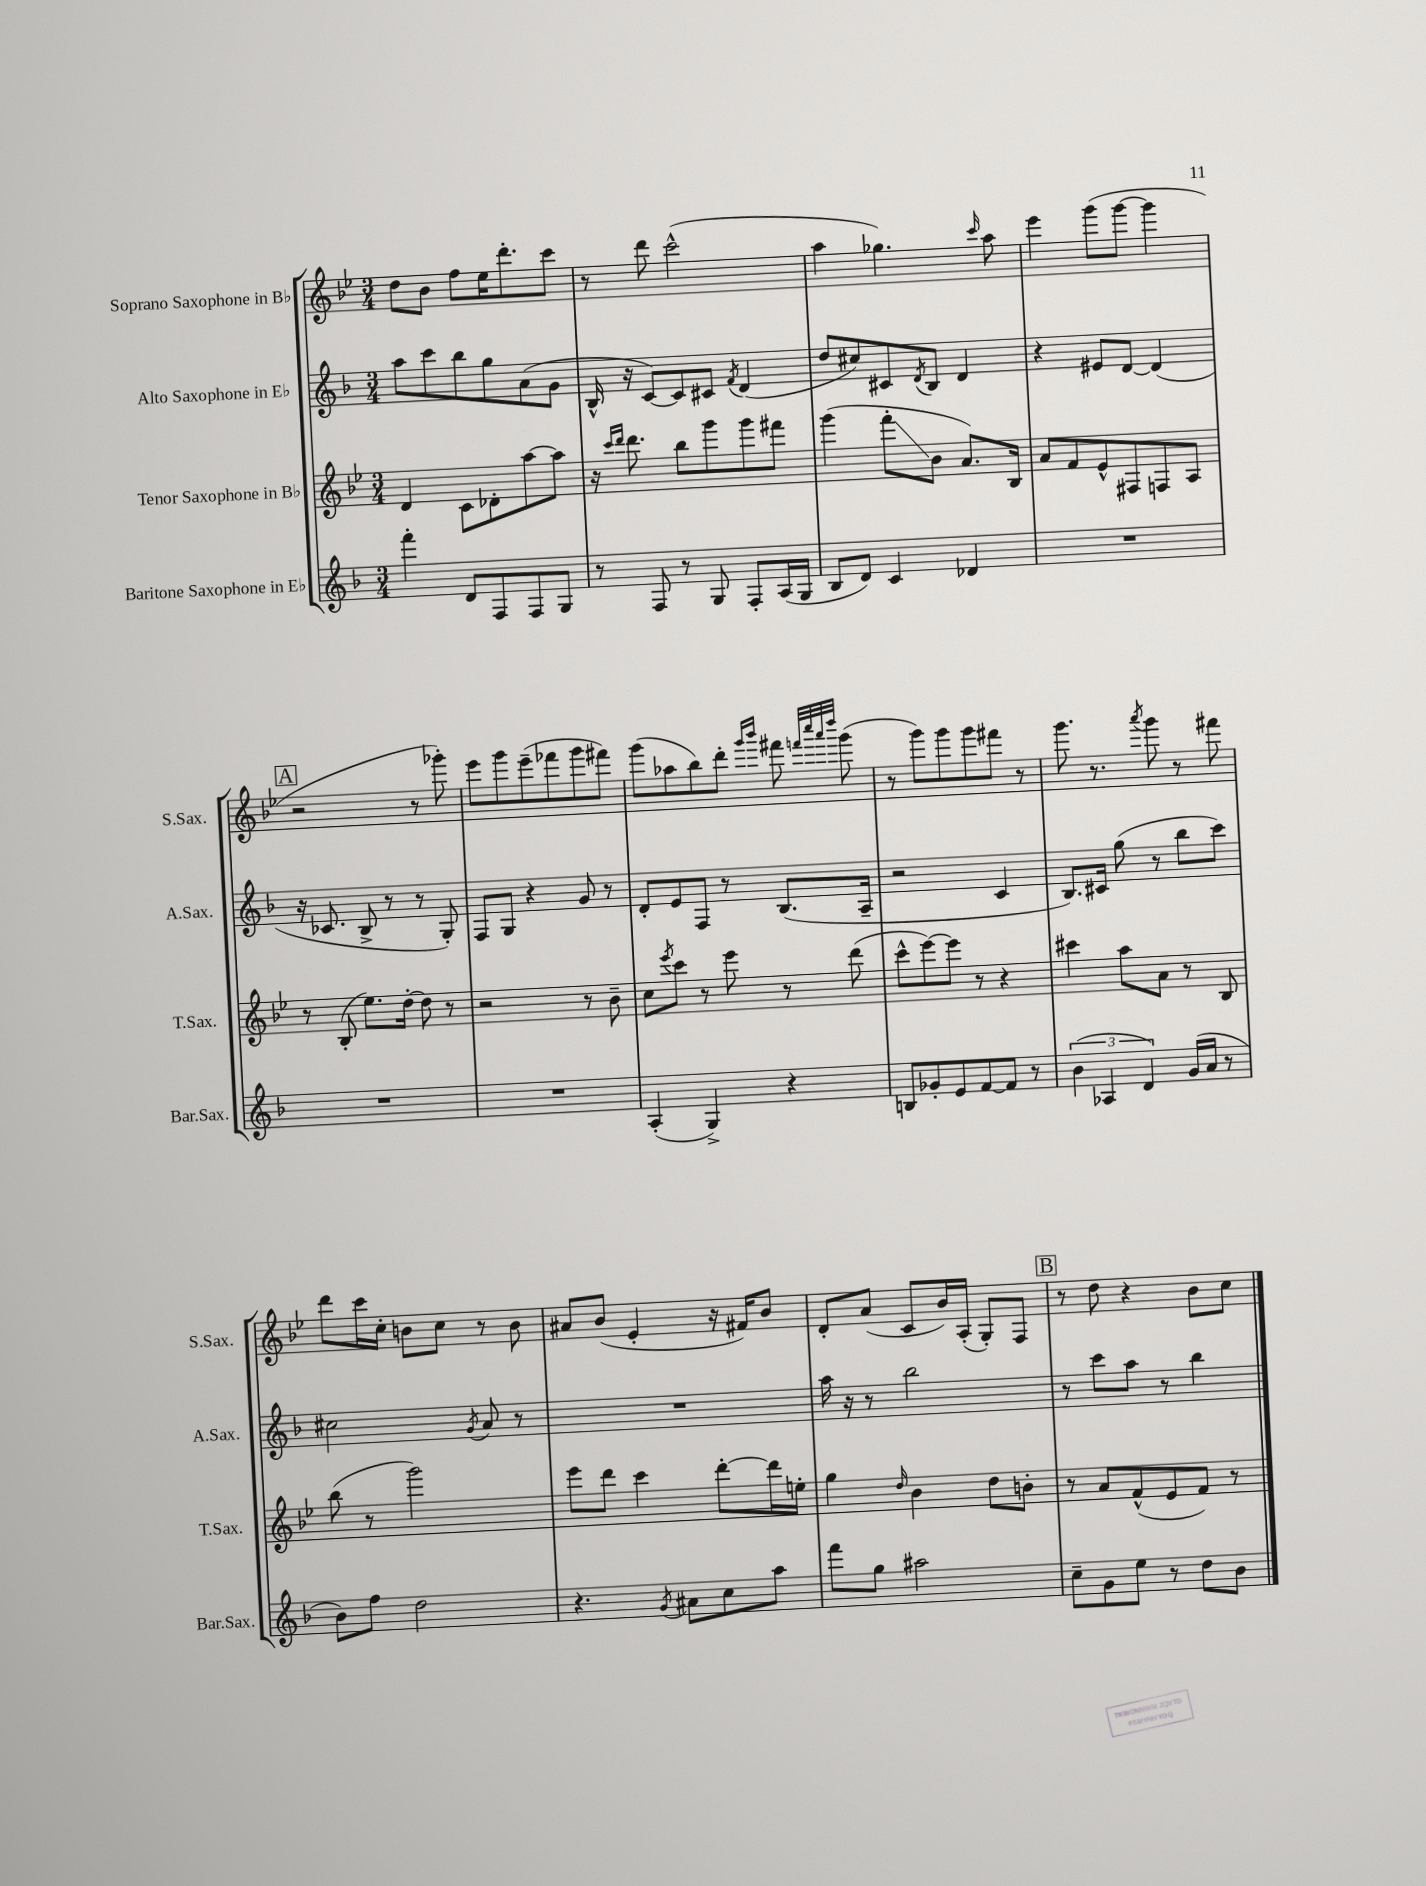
<<
\new StaffGroup <<
\new Staff = "s0" \with { instrumentName = "Soprano Saxophone in Bb" shortInstrumentName = "S.Sax." } {
    \clef treble \key bes \major \numericTimeSignature \time 3/4
    d''8 bes'8 f''8 ees''16 d'''8.-. c'''8 |
    r8 d'''8 c'''2-^( |
    a''4 ges''4.) \grace { c'''16 } a''8 |
    ees'''4 g'''8( g'''8~ g'''4 |
    \mark \markup { \box "A" } r2 r8 ges'''8-.) |
    ees'''8 g'''8 ees'''8--( fes'''8 g'''8 fis'''8) |
    g'''8( aes''8 bes''8) d'''8-. \grace { g'''16 bes'''16 } fis'''8 \grace { f'''32 c''''32 a'''32 d''''32 } g'''8( |
    r8 g'''8) g'''8 g'''8 fis'''8 r8 |
    g'''8. r8. \acciaccatura { a'''8 } g'''8 r8 fis'''8 |
    d'''8 c'''16 c''16-. b'8 c''8 r8 b'8 |
    ais'8 bes'8( ees'4-. r16 fis'16) bes'8 |
    d'8-. a'8( c'8 bes'16) a16-.( g8-.) f8 |
    \mark \markup { \box "B" } r8 d''8 r4 bes'8 c''8 \bar "|." |
}
\new Staff = "s1" \with { instrumentName = "Alto Saxophone in Eb" shortInstrumentName = "A.Sax." } {
    \clef treble \key f \major \numericTimeSignature \time 3/4
    a''8 c'''8 bes''8 g''8 a'8( g'8 |
    bes16-^ r16 c'8~) c'8 cis'8 \acciaccatura { f'8 } d'4( |
    d''8 cis''8) cis'8 \acciaccatura { d'8 } bes8 d'4 |
    r4 eis'8 d'8~ d'4( |
    \mark \markup { \box "A" } r16 ces'8. bes8-> r8 r8 g8-.) |
    f8 g8 r4 g'8 r8 |
    d'8-. e'8 f8 r8 bes8.( a16-- |
    r2 c'4 |
    bes8.) cis'16 g''8( r8 bes''8 c'''8) |
    cis''2 \acciaccatura { g'8 } a'8 r8 |
    R2. |
    a''16 r16 r8 bes''2 |
    \mark \markup { \box "B" } r8 c'''8 a''8 r8 bes''4 \bar "|." |
}
\new Staff = "s2" \with { instrumentName = "Tenor Saxophone in Bb" shortInstrumentName = "T.Sax." } {
    \clef treble \key bes \major \numericTimeSignature \time 3/4
    d'4 c'8 des'8-. a''8~ a''8 |
    r16 \grace { c'''16 d'''16 } d'''8. bes''8 g'''8 g'''8 fis'''8 |
    g'''4( f'''8-.\glissando bes'8 a'8.) bes16 |
    a'8 f'8 ees'8-^ fis8 f8 a8 |
    \mark \markup { \box "A" } r8 bes8-.( ees''8.) d''16~-. d''8 r8 |
    r2 r8 bes'8-- |
    c''8 \acciaccatura { ees'''8 } c'''8 r8 ees'''8 r8 d'''8( |
    c'''8-^ ees'''8~) ees'''8 r8 r4 |
    cis'''4 a''8 a'8 r8 bes8 |
    bes''8( r8 g'''2) |
    ees'''8 d'''8 c'''4 d'''8~-. d'''16 e''16-. |
    g''4 \grace { d''16 } bes'4 d''8 b'8-. |
    \mark \markup { \box "B" } r8 a'8 f'8-^( ees'8 f'8) r8 \bar "|." |
}
\new Staff = "s3" \with { instrumentName = "Baritone Saxophone in Eb" shortInstrumentName = "Bar.Sax." } {
    \clef treble \key f \major \numericTimeSignature \time 3/4
    f'''4-. d'8 f8 f8 g8 |
    r8 f8 r8 g8 f8-. a16( g16 |
    bes8 d'8) c'4 des'4 |
    R2. |
    \mark \markup { \box "A" } R2. |
    R2. |
    a4-.( g4->) r4 |
    b8 ges'8-. e'8 f'8~ f'8 r8 |
    \tuplet 3/2 { bes'4( aes4 d'4) } g'16( a'16 r8 |
    bes'8) f''8 d''2 |
    r4. \acciaccatura { g'8 } ais'8 c''8 a''8 |
    f'''8 g''8 ais''2 |
    \mark \markup { \box "B" } c''8-- g'8 e''8 r8 d''8 bes'8 \bar "|." |
}
>>
>>
\layout { \context { \Score \remove "Bar_number_engraver" } }
